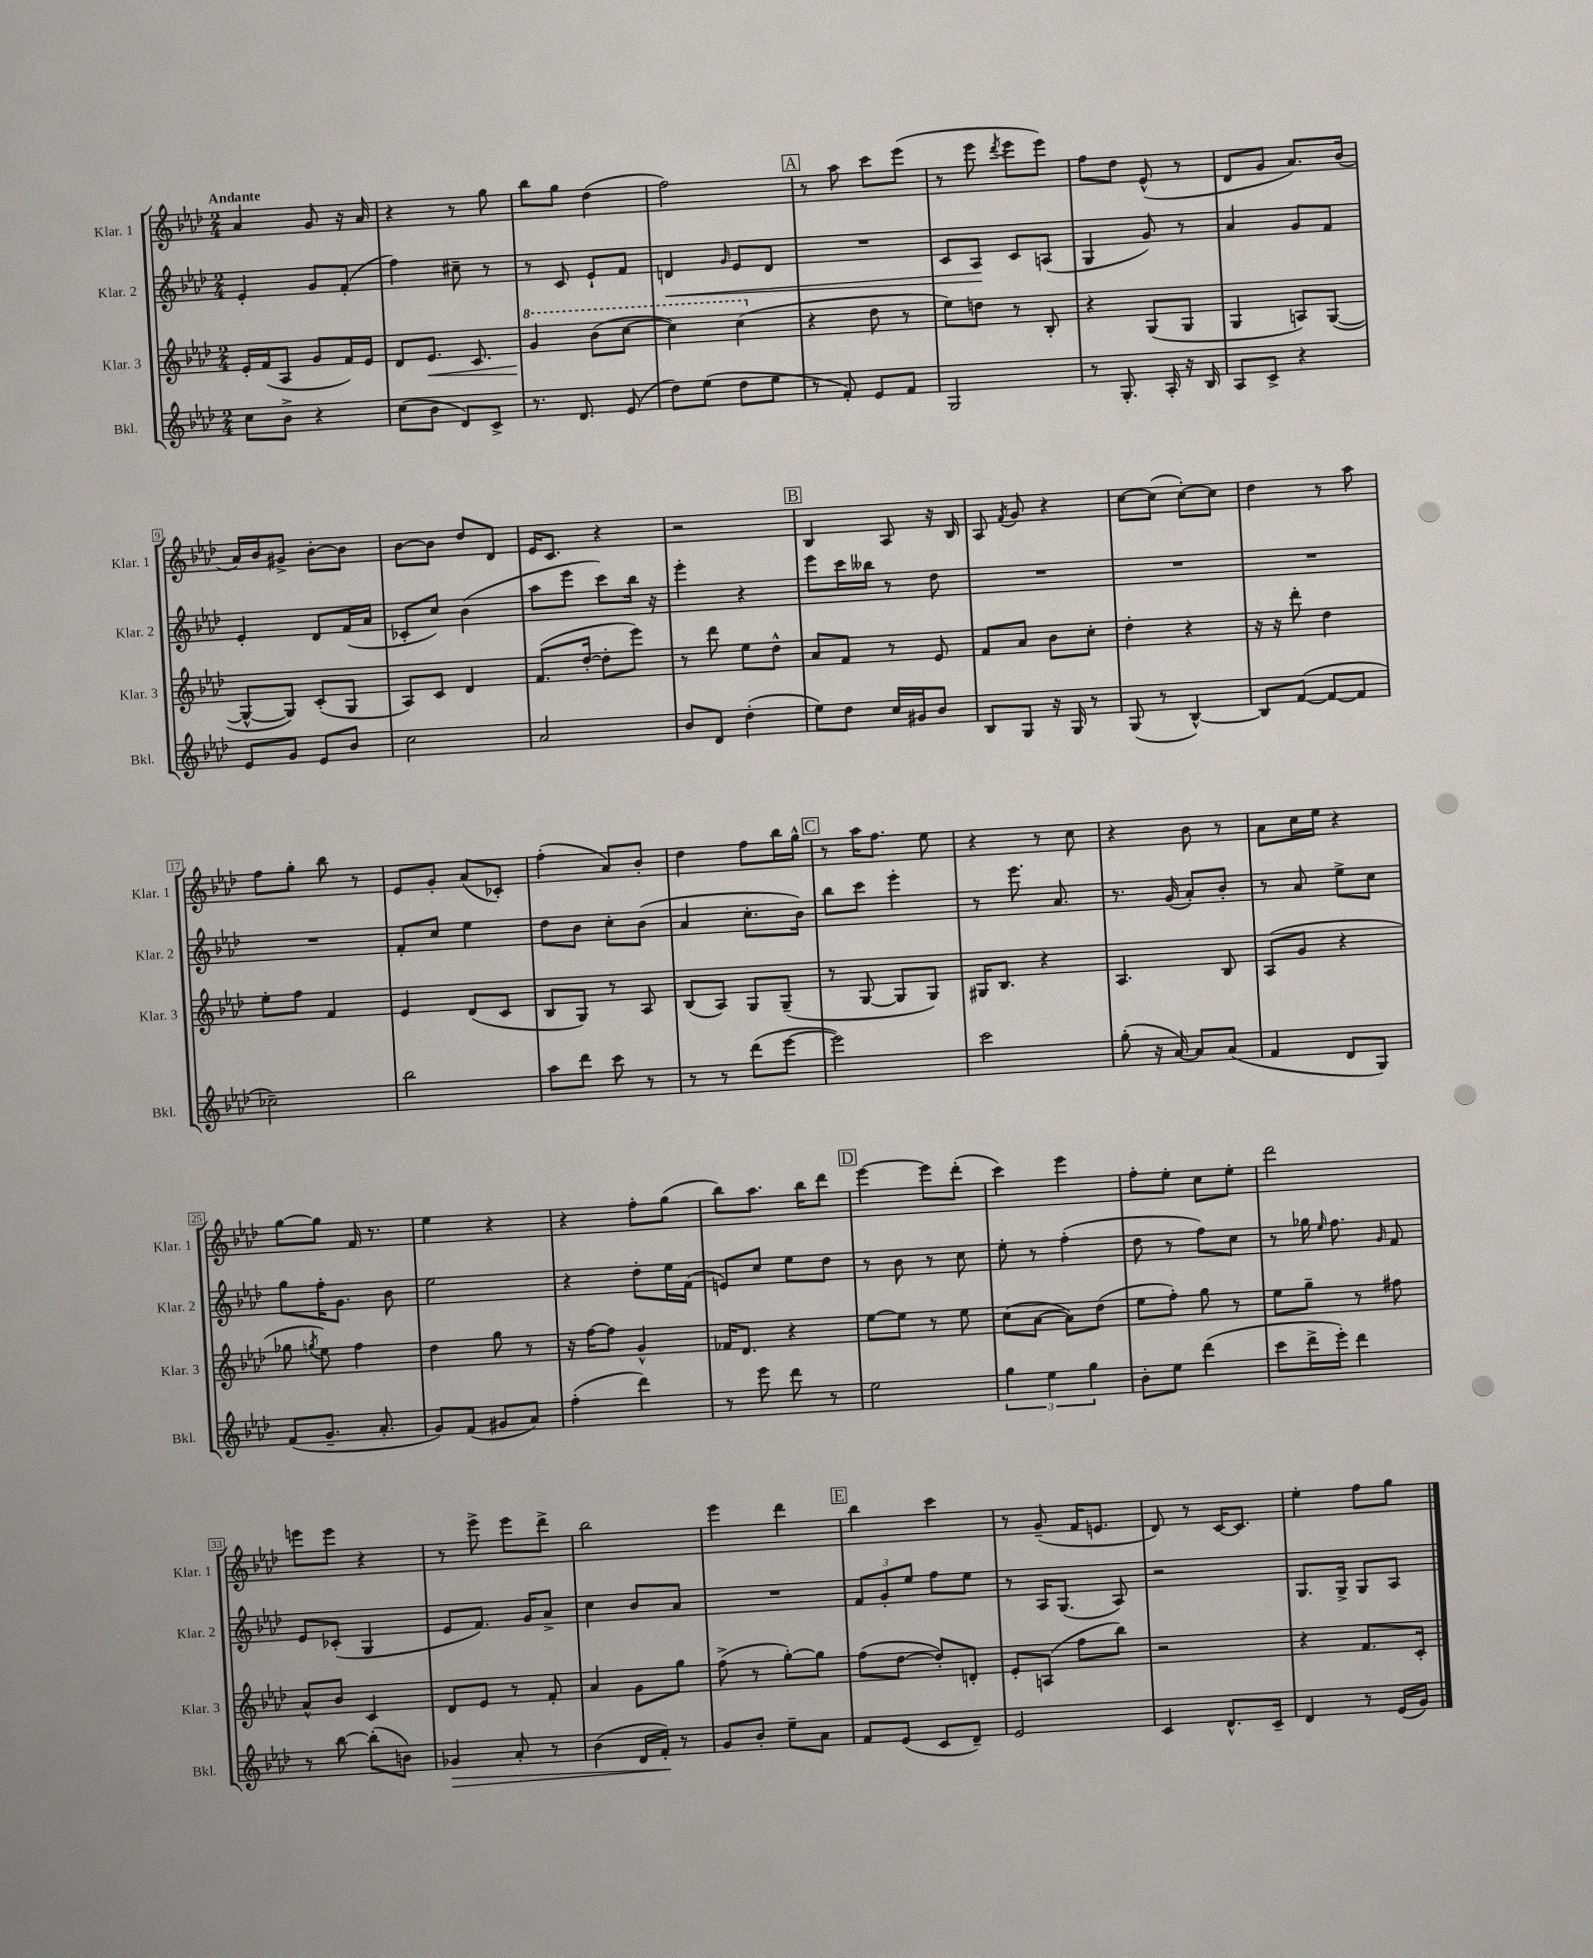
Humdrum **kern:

**kern	**kern	**kern	**kern
*staff4	*staff3	*staff2	*staff1
*clefG2	*clefG2	*clefG2	*clefG2
*k[b-e-a-d-]	*k[b-e-a-d-]	*k[b-e-a-d-]	*k[b-e-a-d-]
*M2/4	*M2/4	*M2/4	*M2/4
8cc	16e-'	4e-'	4a-
.	(16f	.	.
8b-^	8A-	.	.
4r	8g	8g	8g
.	16f)	(8f'	16r
.	16e-	.	16a-
=	=	=	=
(8cc	8d-	4ff)	4r
8b-	8.e-	.	.
8d-)	.	8cc#~	8r
.	8.c	.	.
8c^	.	8r	8gg
=	=	=	=
8.r	4gg	8r	8bb-
.	.	8c	8gg
8.d-	.	.	.
.	(8bb-	8e-`	(4dd-
(8e-	[8ccc	8f	.
=	=	=	=
8dd-)	4ccc])	4d	2ff)
(8ee-	.	.	.
.	.	16qqg	.
8dd-	(4ccc	8e-	.
8ee-	.	8d	.
=	=	=	=
8r	4r	2r	8r
8f')	.	.	8aa-
8e-	8dd-	.	8ccc
8f	8r	.	(8eee-
=	=	=	=
2G	8ee-)	8c	8r
.	8dd	8A-	8eee-
.	.	.	8qddd-
.	8r	8c	8eee-
.	8B-'	(8A	8eee-)
=	=	=	=
8r	4r	4G	8ff
8.G'	.	.	8dd-
.	(8G	8g)	(8e-^^
16A-'	.	.	.
16r	8G	8r	8r
16B-	.	.	.
=	=	=	=
8A-	4G	4a-	8d-
8c^	.	.	8g
4r	8A)	8g	8.a-)
.	([8G	8f	.
.	.	.	(16b-
=	=	=	=
8e-	8G^^_	4e-'	16a-)
.	.	.	16b-
8g	8G])	.	8g#^
8e-	(8c'	8d-	[8b-'
8b-	8G	(16f	8b-]
.	.	16a-	.
=	=	=	=
2cc	8A-)	8c-'	[8b-
.	8c	8cc)	8b-]
.	4d-	(4b-	8dd-
.	.	.	8d-
=	=	=	=
2a-	(8.f	8aa-	16e-
.	.	.	8.c
.	.	8eee-	.
.	[16dd-'	.	.
.	8dd-']	8ccc)	4r
.	8eee-)	16bb-	.
.	.	16r	.
=	=	=	=
8b-	8r	4eee-'	2r
8d-	8ddd-	.	.
(4dd-'	8ee-	4r	.
.	8dd-^^	.	.
=	=	=	=
8ee-)	8a-	8eee-	4B-
8dd-	8f	16ccc	.
.	.	16bb--	.
16cc	8r	8r	8A-
16g#	.	.	.
8b-	8e-	8dd-	16r
.	.	.	16B-
=	=	=	=
8B-	8f	2r	8A-
.	.	.	8qf
8G	8a-	.	8g
16r	8b-	.	4r
16G	.	.	.
8r	8cc'	.	.
=	=	=	=
(8G	4dd-'	2r	[8cc
8r	.	.	(8cc]
[4B-^^)	4r	.	[8cc')
.	.	.	8cc]
=	=	=	=
8B-]	16r	2r	4dd-
.	16r	.	.
([8f	8ddd-'	.	.
8f_	4dd-	.	8r
8f]	.	.	8aa-
=	=	=	=
2cc-~)	8ee-'	2r	8ff
.	8ff	.	8gg'
.	4f	.	8bb-
.	.	.	8r
=	=	=	=
2bb-	4e-	8f'	8e-
.	.	8cc	8g'
.	(8d-	4ee-	(8a-
.	8c	.	8c-')
=	=	=	=
8aa-	8B-	8dd-	(4ff'
8ddd-	8G)	8b-	.
8ccc	8r	8cc'	8a-)
8r	8A-	(8b-	8b-'
=	=	=	=
8r	(8B-	4a-	4dd-
8r	8A-)	.	.
(8ddd-	8G	8.cc'	8ff
[8eee-	(8G~	.	16bb-
.	.	16b-)	16gg^^
=	=	=	=
2eee-])	8r	8bb-	8r
.	[8G	8ccc	16aa-
.	.	.	8.ff
.	8G]	4eee-'	.
.	8G)	.	8ee-
=	=	=	=
2ccc	16G#	8r	4r
.	8.B-	.	.
.	.	8.eee-	.
.	4r	.	8r
.	.	8.a-	.
.	.	.	8cc
=	=	=	=
(8gg'	4.A-	8.r	4r
16r	.	.	.
[16a-)	.	(16g	.
8a-]	.	8a-')	8b-
(8a-	8B-	8b-'	8r
=	=	=	=
4f	(8A-	8r	8a-
.	8g	8a-	16cc
.	.	.	16ee-
8d-	4r	8ee-^	4r
8G)	.	8cc	.
=	=	=	=
(8f	8gg-	8gg	[8gg
.	8qgg	.	.
8.g~	8ee-)	16ff'	8gg]
.	.	8.g	.
.	4ff	.	16f
8.a-'	.	.	8.r
.	.	8b-	.
=	=	=	=
8g)	4dd-	2ee-	4ee-
(8f	.	.	.
8g#	8gg	.	4r
8a-)	8r	.	.
=	=	=	=
(4ff'	16r	4r	4r
.	[16ff	.	.
.	8ff]	.	.
4ddd-)	4g^^	8dd-'	8ff'
.	.	16ee-	(8gg
.	.	(16f	.
=	=	=	=
8r	16f-	8e)	8bb-)
.	8.d-	.	.
8eee-	.	8cc	8.aa-
8ddd-	4r	8ee-	.
.	.	.	16bb-
8r	.	8dd-	8ddd-
=	=	=	=
2ee-	[8ee-	8r	[4eee-
.	8ee-]	8b-	.
.	8r	8r	8eee-]
.	8ee-	8cc	(8ddd-'
=	=	=	=
6gg	(8cc	8ee-'	4ccc)
.	[8a-	8r	.
6ee-	.	.	.
.	8a-])	(4ff'	4eee-
6gg	.	.	.
.	(8dd-	.	.
=	=	=	=
8b-'	8ee-	8dd-	8ff'
8ee-	8ff')	8r	8ee-'
(4ddd-	8gg	8ff)	8cc
.	8r	8cc	8ee-'
=	=	=	=
8ccc	8ee-	8r	2ddd-
16ddd-^	8gg~	16gg-	.
.	.	16qqee-	.
16eee-')	.	8.ff	.
4ddd-	8r	.	.
.	.	16qqg	.
.	8ff#	8f	.
=	=	=	=
8r	8a-^^	8e-	8eee
[8bb-	8b-	(8c-'	8eee
(8bb-']	4c	4G	4r
8b)	.	.	.
=	=	=	=
4g-	8d-	8e-	8r
.	8e-	8.f)	8eee-^
8a-'	8r	.	8eee-
.	.	16g	.
8r	8f'	8a-^	8ddd-^
=	=	=	=
(4b-	4a-	4cc	2bb-
16d-	8g	8b-	.
16f')	.	.	.
8r	8gg	8a-	.
=	=	=	=
8g	(8ff^	2r	4eee-
8b-'	8r	.	.
8ee-~	[8gg')	.	4ddd-
8a-	8gg]	.	.
=	=	=	=
8f	(8ff	12f	4bb-
.	.	12g'	.
(8e-	[8dd-	.	.
.	.	12ee-	.
8c	8dd-'])	8ff	4ccc
8d-~)	8d'	8ee-	.
=	=	=	=
2e-	8e-'	8r	8r
.	(8A	16A-	(8g~
.	.	(8.G	.
.	8ff	.	16f
.	.	.	8.e
.	8bb-)	8A-)	.
=	=	=	=
4c	2r	2r	8d-)
.	.	.	8r
8.d-^^	.	.	[16c
.	.	.	8.c]
16c~	.	.	.
=	=	=	=
4d-	4r	8.G	4ee-'
.	.	16G^	.
8r	8.f	8G	8ff
(16e-	.	8A-	8gg
16g)	16c'	.	.
==	==	==	==
*-	*-	*-	*-
